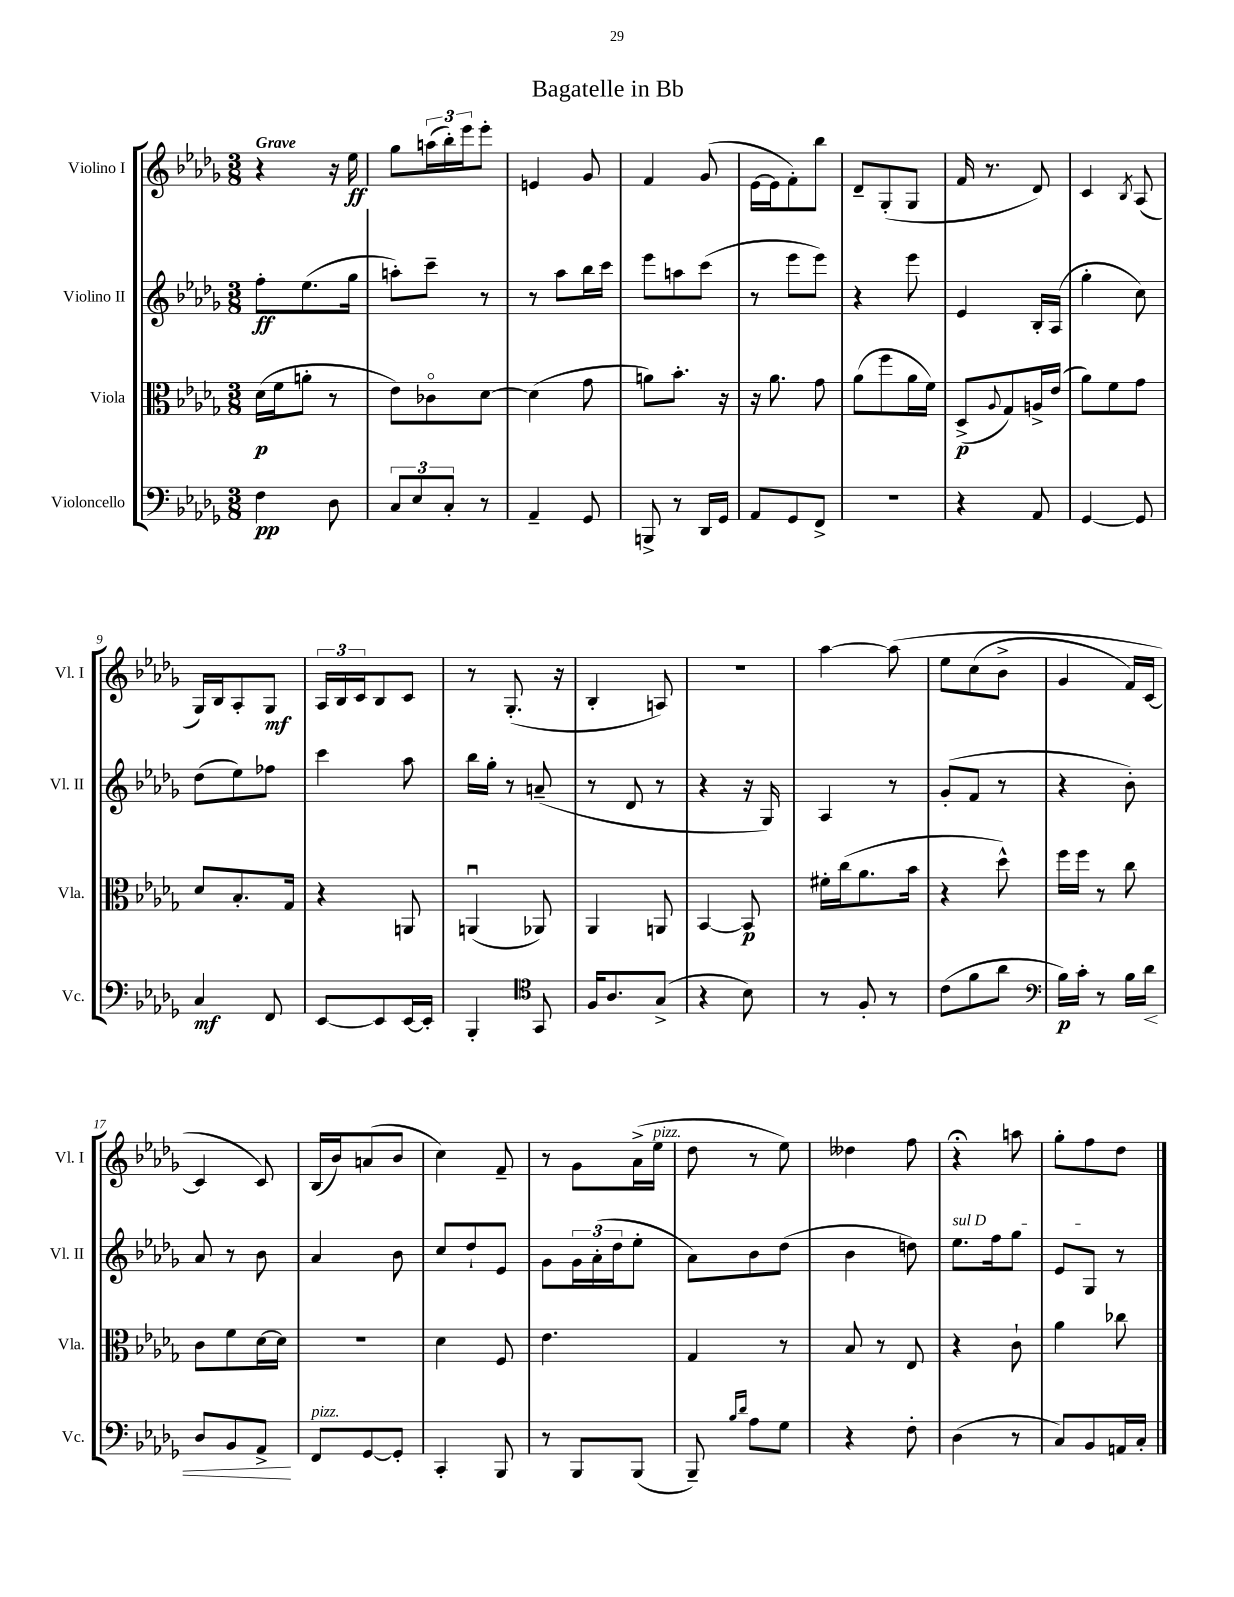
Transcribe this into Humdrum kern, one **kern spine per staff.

**kern	**kern	**kern	**kern
*staff4	*staff3	*staff2	*staff1
*clefF4	*clefC3	*clefG2	*clefG2
*k[b-e-a-d-g-]	*k[b-e-a-d-g-]	*k[b-e-a-d-g-]	*k[b-e-a-d-g-]
*M3/8	*M3/8	*M3/8	*M3/8
4F	(16d-	8ff'	4r
.	16f	.	.
.	8a'	(8.ee-	.
8D-	8r	.	16r
.	.	16gg-	16ee-
=	=	=	=
12C	8e-)	8aa')	8gg-
12E-	.	.	.
.	8c-o	8ccc~	(24aa
12C'	.	.	24bb-')
.	.	.	24eee-
8r	[8d-	8r	8eee-'
=	=	=	=
4AA-~	(4d-]	8r	4e
.	.	8aa-	.
8GG-	8g-	16bb-	8g-
.	.	16ccc	.
=	=	=	=
8BBB^	8a)	8eee-	4f
8r	8.b-'	8aa	.
16DD-	.	(8ccc	(8g-
16GG-	16r	.	.
=	=	=	=
8AA-	16r	8r	[16e-
.	8.a-	.	16e-]
8GG-	.	8eee-	8f')
8FF^	8g-	8eee-)	8bb-
=	=	=	=
4.r	(8a-	4r	8d-~
.	8ff	.	(8G-'
.	16a-	8eee-	8G-
.	16f)	.	.
=	=	=	=
4r	(8D-^	4e-	16f
.	.	.	8.r
.	8qqA-	.	.
.	8G-)	.	.
8AA-	16A^	16B-'	8d-)
.	(16e-	(16A-	.
=	=	=	=
[4GG-	8a-)	4gg-'	4c
.	8f	.	.
.	.	.	8qB-
8GG-]	8g-	8cc)	(8A-
=	=	=	=
4C	8d-	(8dd-	16G-)
.	.	.	16B-
.	8.B-'	8ee-)	8A-'
8FF	.	8ff-	8G-
.	16G-	.	.
=	=	=	=
[8EE-	4r	4ccc	24A-
.	.	.	24B-
.	.	.	24c
8EE-]	.	.	8B-
[16EE-	8AA	8aa-	8c
16EE-']	.	.	.
=	=	=	=
4BBB-'	(4AAu	16bb-	8r
.	.	16gg-'	.
.	.	8r	(8.G-'
*clefC4	*	*	*
8GG-	8AA-)	(8a~	.
.	.	.	16r
=	=	=	=
16F	4AA-	8r	4B-'
8.A-	.	.	.
.	.	8d-	.
(8G-^	8AA	8r	8A)
=	=	=	=
4r	[4BB-	4r	4.r
8B-)	8BB-]	16r	.
.	.	16G-)	.
=	=	=	=
8r	16f#'	4A-	[4aa-
.	(16cc	.	.
8F'	8.a-	.	.
8r	.	8r	&(8aa-]
.	16b-	.	.
=	=	=	=
(8c	4r	(8g-'	8ee-
8f	.	8f	(8cc
8a-	8dd-^^)	8r	8b-^
=	=	=	=
*clefF4	*	*	*
16B-)	16ff	4r	4g-
16c'	16ff	.	.
8r	8r	.	.
16B-	8cc	8b-')	16f)
16d-	.	.	[16c
=	=	=	=
8D-	8c	8a-	4c]
8BB-	8f	8r	.
8AA-^	[16d-	8b-	8c&)
.	16d-]	.	.
=	=	=	=
8FF	4.r	4a-	(16B-
.	.	.	16b-)
[8GG-	.	.	(8a
8GG-']	.	8b-	8b-
=	=	=	=
4CC'	4d-	8cc	4cc)
.	.	8dd-`	.
8BBB-	8F	8e-	8f~
=	=	=	=
8r	4.e-	8g-	8r
8BBB-	.	24g-	8g-
.	.	(24a-'	.
.	.	24dd-	.
(8BBB-	.	8ee-'	(16a-^
.	.	.	16ee-
=	=	=	=
8BBB-~)	4G-	8a-)	8dd-
16qqB-	.	.	.
16qqd-	.	.	.
8A-	.	8b-	8r
8G-	8r	(8dd-	8ee-)
=	=	=	=
4r	8B-	4b-	4dd--
.	8r	.	.
8F'	8E-	8dd)	8ff
=	=	=	=
(4D-	4r	8.ee-	4r;
.	.	16ff	.
8r	8c`	8gg-	8aa
=	=	=	=
8C)	4a-	8e-	8gg-'
8BB-	.	8G-	8ff
16AA	8cc-	8r	8dd-
16C'	.	.	.
==	==	==	==
*-	*-	*-	*-
